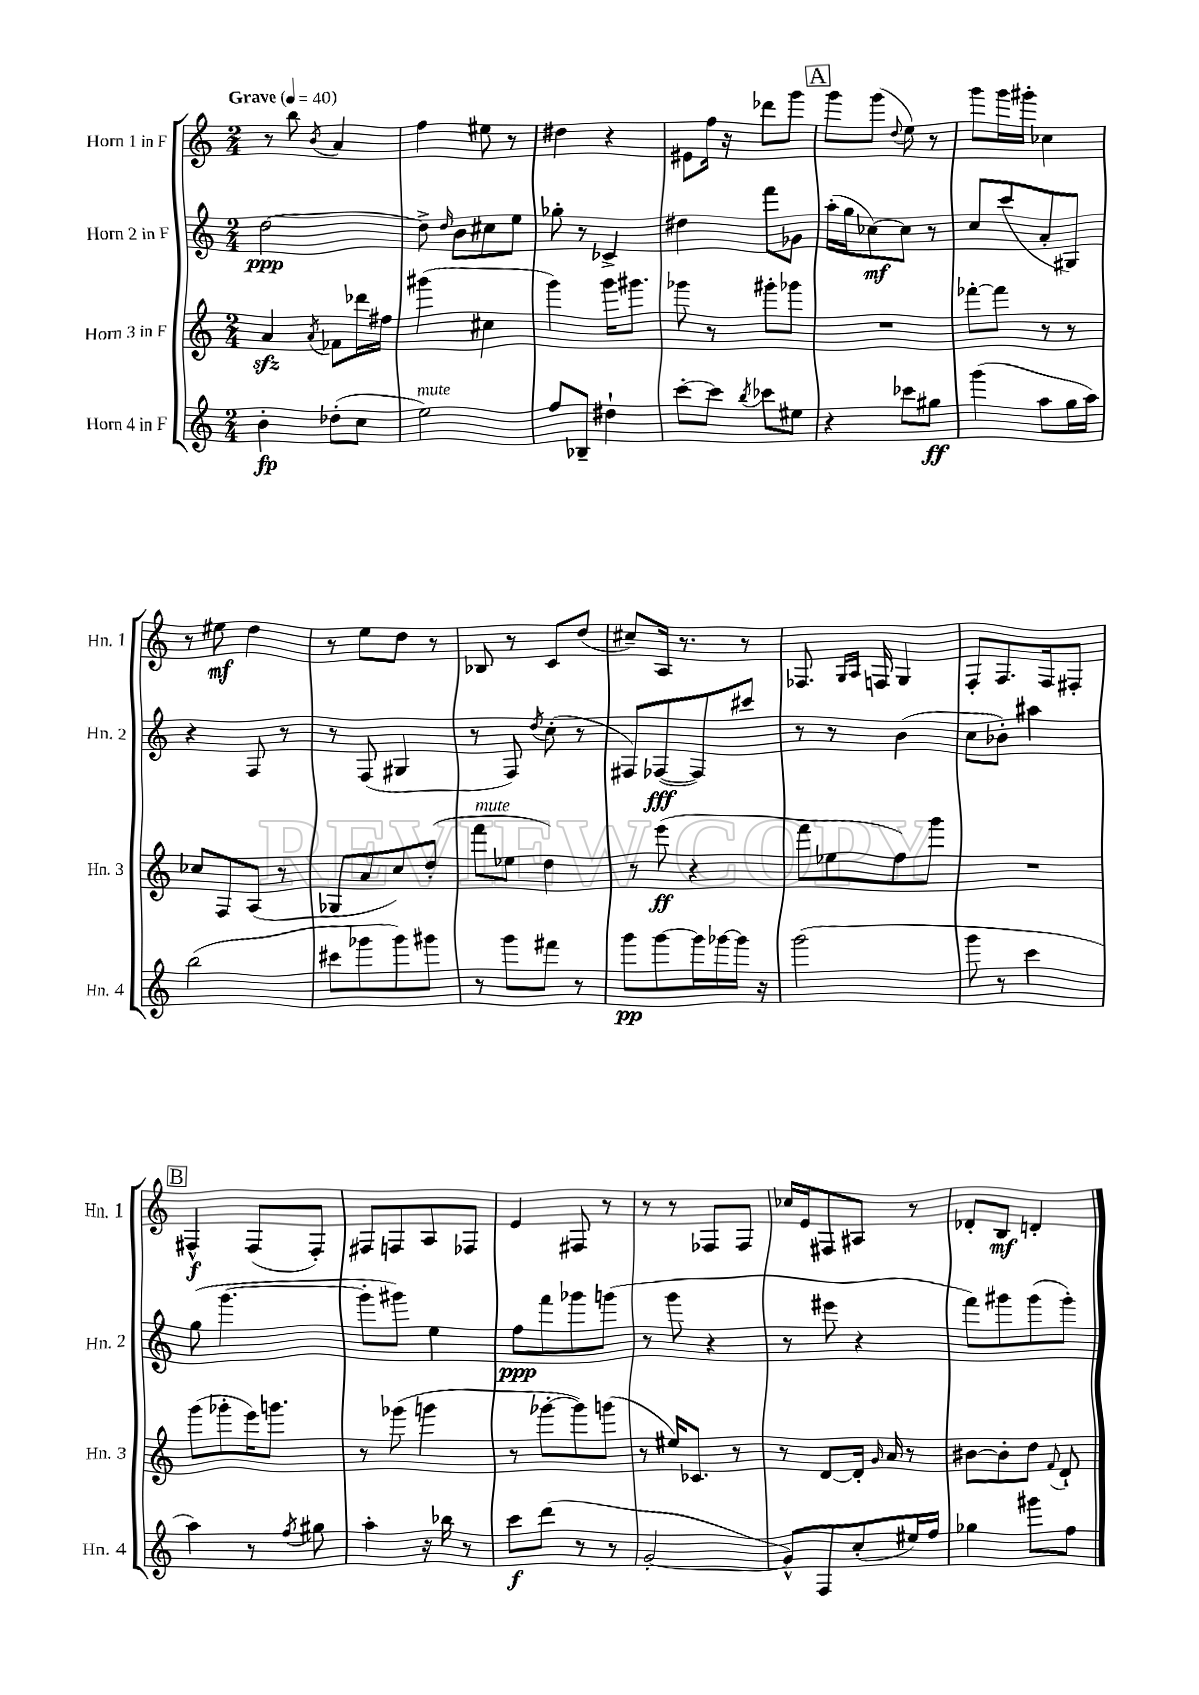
<<
\new StaffGroup <<
\new Staff = "s0" \with { instrumentName = "Horn 1 in F" shortInstrumentName = "Hn. 1" } {
    \clef treble \key c \major \numericTimeSignature \time 2/4 \tempo "Grave" 4 = 40
    \autoBeamOff r8 b''8 \acciaccatura { b'8 } a'4 |
    f''4 eis''8 r8 |
    dis''4 r4 |
    eis'8[ f''16] r16 des'''8[ g'''8] |
    \mark \markup { \box "A" } g'''8[ g'''8]( \appoggiatura { d''8 } e''8) r8 |
    g'''8[ g'''16 gis'''16]-. ces''4 |
    r8 eis''8\mf d''4 |
    r8 e''8[ d''8] r8 |
    bes8 r8 c'8[ d''8]( |
    cis''8[--) a16] r8. r8 |
    fes8. \grace { g16[ a16] } f16 g4 |
    f8[-. f8. f16 fis8]-. |
    \mark \markup { \box "B" } fis4-^\f fis8[( fis8]-.) |
    fis8[ f8 a8 fes8] |
    e'4 fis8 r8 |
    r8 r8 fes8[ fes8] |
    ces''16[ e'16 fis8 ais8] r8 |
    des'8[-. b8]\mf d'4-. \bar "|." |
}
\new Staff = "s1" \with { instrumentName = "Horn 2 in F" shortInstrumentName = "Hn. 2" } {
    \clef treble \key c \major \numericTimeSignature \time 2/4
    \autoBeamOff d''2~\ppp |
    d''8-> \grace { d''16 } b'8[ cis''8 e''8] |
    ges''8-. r8 ces'4-> |
    dis''4 f'''8[ ges'8] |
    \mark \markup { \box "A" } a''16[-.( g''16 ces''8~\mf) ces''8] r8 |
    c''8[ c'''8( a'8-. gis8]) |
    r4 f8 r8 |
    r8 f8( gis4 |
    r8 f8) \acciaccatura { d''8 } c''8-.( r8 |
    fis8[) fes8~\fff( fes8) cis'''8] |
    r8 r8 b'4( |
    c''8[ bes'8]-.) ais''4 |
    \mark \markup { \box "B" } g''8( g'''4.~ |
    g'''8[-. gis'''8]) e''4 |
    f''8[\ppp f'''8 ges'''8 g'''8]( |
    r8 g'''8 r4 |
    r8 eis'''8 r4 |
    f'''8[) gis'''8 gis'''8( gis'''8]-.) \bar "|." |
}
\new Staff = "s2" \with { instrumentName = "Horn 3 in F" shortInstrumentName = "Hn. 3" } {
    \clef treble \key c \major \numericTimeSignature \time 2/4
    \autoBeamOff a'4\sfz \acciaccatura { a'8 } fes'8[ des'''16 fis''16] |
    gis'''4( cis''4 |
    g'''4) g'''16[ gis'''8.] |
    ges'''8 r8 gis'''8[-. ges'''8] |
    \mark \markup { \box "A" } R2 |
    fes'''8[~-. fes'''8] r8 r8 |
    ces''8[ f8 a8]( r8 |
    ges8[ a'8 c''8) d''8]-.( |
    f'''8[^\markup { \italic "mute" } ees''8] d''4) |
    r8 e'''8\ff( r4 |
    f'''8[ ees''8 f''8) g'''8] |
    R2 |
    \mark \markup { \box "B" } g'''8[( ges'''8-. e'''16) g'''8.] |
    r8 ges'''8( g'''4 |
    r8 ges'''8[~-. ges'''8) g'''8]( |
    r8 eis''16[) ces'8.] r8 |
    r8 d'8[~ d'16]-. \grace { g'16 } a'16 r8 |
    bis'8[~ bis'8-. d''8] \appoggiatura { f'8 } d'8-! \bar "|." |
}
\new Staff = "s3" \with { instrumentName = "Horn 4 in F" shortInstrumentName = "Hn. 4" } {
    \clef treble \key c \major \numericTimeSignature \time 2/4
    \autoBeamOff b'4-.\fp des''8[-.( c''8] |
    e''2^\markup { \italic "mute" }) |
    f''8[ bes8]-- dis''4-! |
    c'''8[~-. c'''8] \acciaccatura { b''8 } ces'''8[ eis''8] |
    \mark \markup { \box "A" } r4 ces'''8[ gis''8]\ff |
    g'''4( a''8[ g''16 a''16]) |
    b''2( |
    cis'''8[ ges'''8 ges'''8) gis'''8] |
    r8 g'''8[ fis'''8] r8 |
    g'''8[\pp g'''8~ g'''16 ges'''16~ ges'''16] r16 |
    g'''2( |
    g'''8 r8 c'''4 |
    \mark \markup { \box "B" } a''4) r8 \acciaccatura { f''8 } gis''8 |
    a''4-. r16 bes''16 r8 |
    c'''8[\f d'''8]( r8 r8 |
    g'2~-. |
    g'8[-^) f8 c''8-.( eis''16) f''16] |
    ges''4 gis'''8[ f''8] \bar "|." |
}
>>
>>
\layout { \context { \Score \remove "Bar_number_engraver" } }
